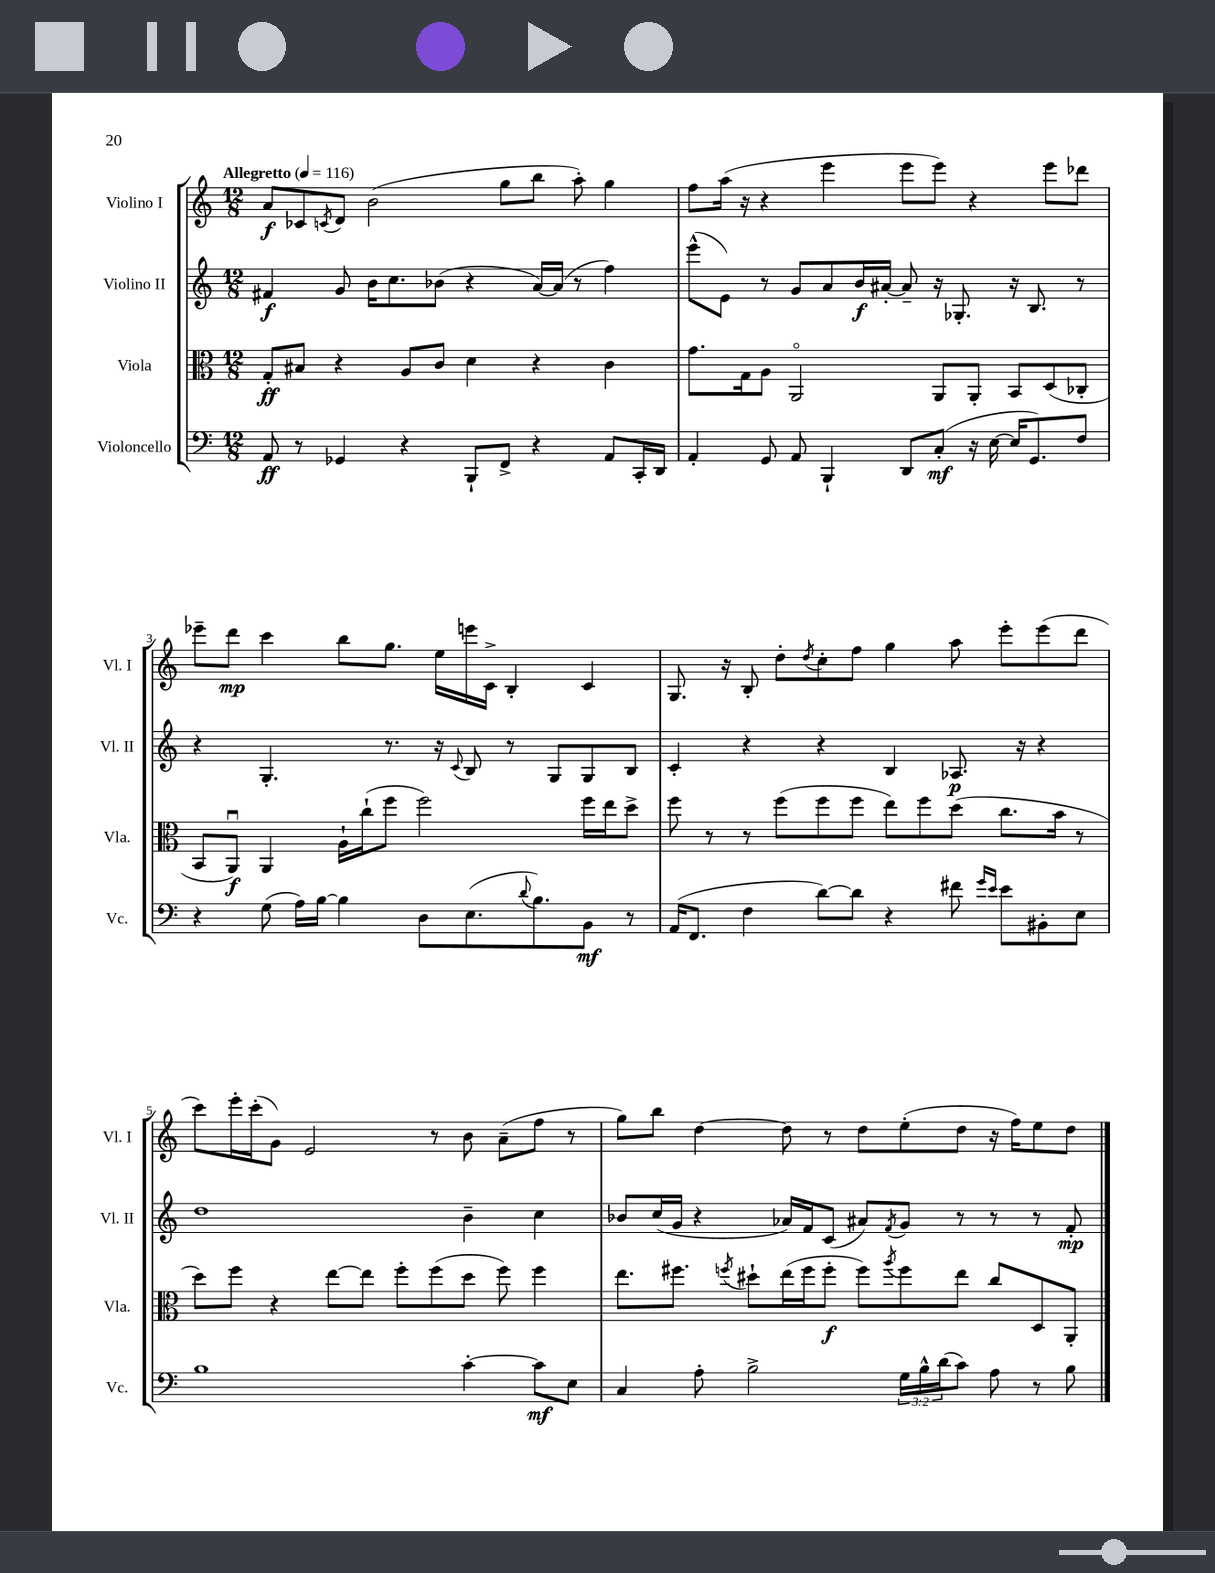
<<
\new StaffGroup <<
\new Staff = "s0" \with { instrumentName = "Violino I" shortInstrumentName = "Vl. I" } {
    \clef treble \key c \major \numericTimeSignature \time 12/8 \tempo "Allegretto" 4 = 116
    a'8\f ces'8 \acciaccatura { c'8 } d'8 b'2( g''8 b''8 a''8-.) g''4 |
    f''8 a''16( r16 r4 e'''4 e'''8 e'''8) r4 e'''8 des'''8 |
    ees'''8-- d'''8\mp c'''4 b''8 g''8. e''16 e'''16 c'16-> b4-. c'4 |
    g8. r16 b8-. d''8-. \acciaccatura { d''8 } c''8-. f''8 g''4 a''8 e'''8-. e'''8( d'''8 |
    c'''8) e'''16-. c'''16-.( g'8) e'2 r8 b'8 a'8--( f''8 r8 |
    g''8) b''8 d''4~ d''8 r8 d''8 e''8-.( d''8 r16 f''16) e''8 d''8 \bar "|." |
}
\new Staff = "s1" \with { instrumentName = "Violino II" shortInstrumentName = "Vl. II" } {
    \clef treble \key c \major \numericTimeSignature \time 12/8
    fis'4\f g'8 b'16 c''8. bes'8( r4 a'16~) a'16( r8 f''4) |
    e'''8-^( e'8) r8 g'8 a'8 b'16\f ais'16~-. ais'8-- r16 ges8.-. r16 b8. r8 |
    r4 g4.-. r8. r16 \appoggiatura { c'8 } b8 r8 g8 g8 b8 |
    c'4-. r4 r4 b4 aes8.\p r16 r4 |
    d''1 b'4-- c''4 |
    bes'8 c''16( g'16 r4 aes'16) f'16 c'8( ais'8) \acciaccatura { f'8 } g'8 r8 r8 r8 f'8-.\mp \bar "|." |
}
\new Staff = "s2" \with { instrumentName = "Viola" shortInstrumentName = "Vla." } {
    \clef alto \key c \major \numericTimeSignature \time 12/8
    g8-.\ff bis8 r4 a8 c'8 d'4 r4 c'4 |
    g'8. g16 a8 a,2\flageolet a,8 a,8-. b,8 d8( ces8-. |
    b,8 a,8\downbow\f) a,4 a16-! c''16-!( f''8 f''2) f''16 e''16 d''8-> |
    f''8 r8 r8 f''8( f''8 f''8 e''8) f''8 d''8( c''8. b'16 r8 |
    d''8) f''8 r4 e''8~ e''8 f''8-. f''8( d''8 f''8) f''4 |
    e''8. fis''8. \acciaccatura { f''8 } dis''8-! e''16( f''16 f''8-.\f f''8) \acciaccatura { a''8 } f''8 e''8 c''8 d8 a,8-. \bar "|." |
}
\new Staff = "s3" \with { instrumentName = "Violoncello" shortInstrumentName = "Vc." } {
    \clef bass \key c \major \numericTimeSignature \time 12/8 \override Staff.TupletNumber.text = #tuplet-number::calc-fraction-text
    a,8\ff r8 ges,4 r4 b,,8-! f,8-> r4 a,8 c,16-. d,16 |
    a,4-. g,8 a,8 b,,4-! d,8 c8-.\mf( r16 e16~ e16 g,8.) f8 |
    r4 g8( a16) b16~ b4 d8 e8.( \appoggiatura { d'8 } b8.) b,8\mf r8 |
    a,16( f,8. f4 d'8~) d'8 r4 fis'8 \grace { g'16 e'16 } e'8 bis,8-. e8 |
    b1 c'4~-. c'8\mf e8 |
    c4 a8-. b2-> \tuplet 3/2 { g16 b16-^ d'16( } c'8) a8 r8 b8 \bar "|." |
}
>>
>>
